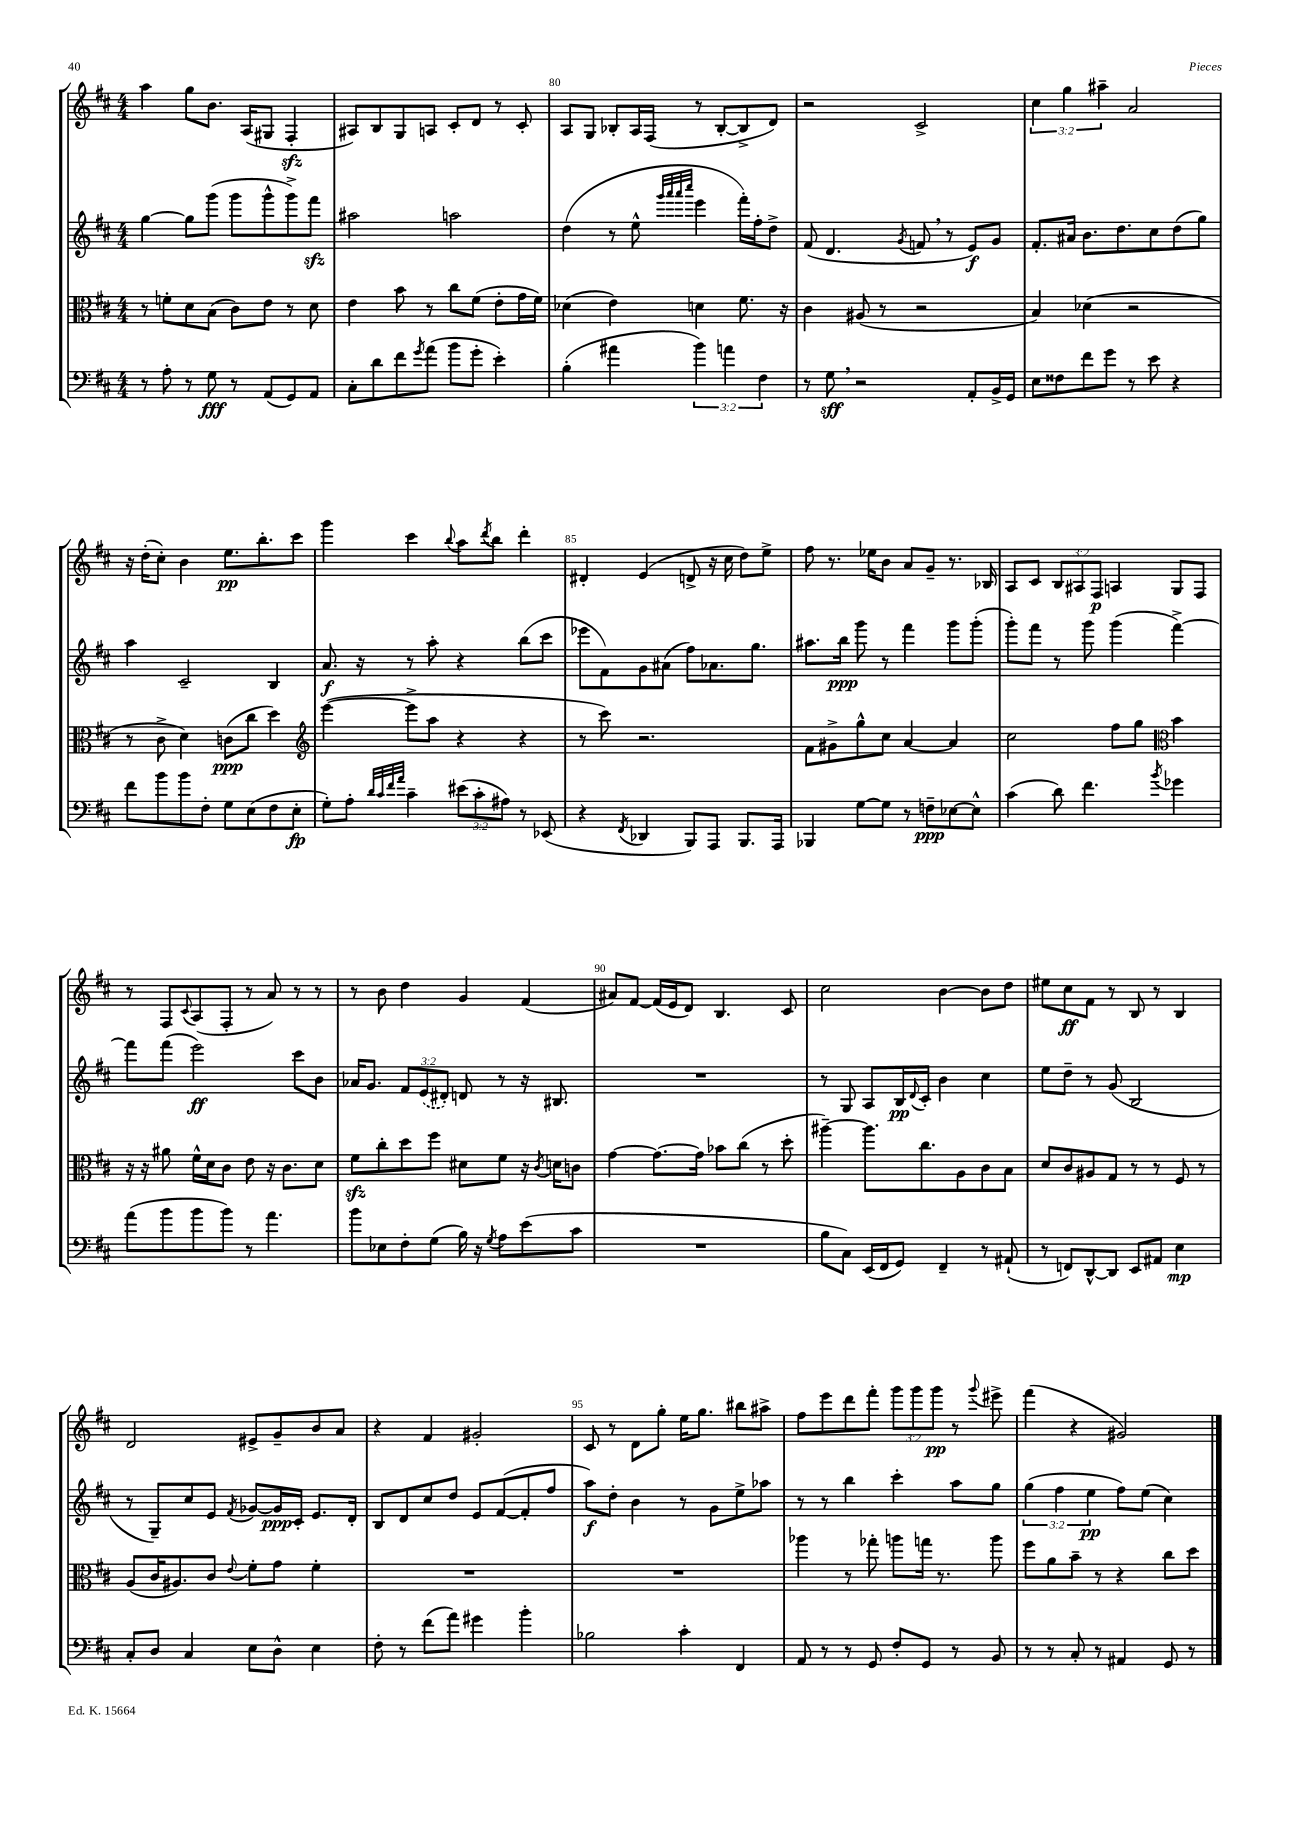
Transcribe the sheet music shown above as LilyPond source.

<<
\new StaffGroup <<
\new Staff = "s0" {
    \clef treble \key d \major \numericTimeSignature \time 4/4 \override Staff.TupletNumber.text = #tuplet-number::calc-fraction-text
    a''4 g''8 b'8. a16( gis8 fis4-.\sfz |
    ais8) b8 g8 a8 cis'8-. d'8 r8 cis'8-. |
    a8 g8 bes8-. a16 fis16( r8 bes8~-. bes8-> d'8) |
    r2 cis'2-> |
    \tuplet 3/2 { cis''4 g''4 ais''4-- } a'2 |
    r16 d''16-.( cis''8-.) b'4 e''8.\pp b''8.-. cis'''8 |
    g'''4 cis'''4 \appoggiatura { b''8 } a''8 \acciaccatura { d'''8 } b''8 d'''4-. |
    dis'4-. e'4( d'8-> r16 cis''16 d''8) e''8-> |
    fis''8 r8. ees''16 b'8 a'8 g'8-- r8. bes16 |
    a8 cis'8 \tuplet 3/2 { b8 ais8 fis8\p } a4 g8 fis8 |
    r8 fis8 \appoggiatura { cis'8 } a8( fis8-. r8 a'8) r8 r8 |
    r8 b'8 d''4 g'4 fis'4( |
    ais'8) fis'8~ fis'16( e'16 d'8) b4. cis'8 |
    cis''2 b'4~ b'8 d''8 |
    eis''8 cis''8\ff fis'8 r8 b8 r8 b4 |
    d'2 eis'8-> g'8-- b'8 a'8 |
    r4 fis'4 gis'2-. |
    cis'8 r8 d'8 g''8-. e''16 g''8. bis''8 ais''8-> |
    fis''8 e'''8 d'''8 fis'''8-. \tuplet 3/2 { g'''8 g'''8 g'''8\pp } r8 \appoggiatura { g'''8 } eis'''8-> |
    fis'''4( r4 gis'2) \bar "|." |
}
\new Staff = "s1" {
    \clef treble \key d \major \numericTimeSignature \time 4/4 \override Staff.TupletNumber.text = #tuplet-number::calc-fraction-text
    g''4~ g''8 g'''8( g'''8 g'''8-^ g'''8->) fis'''8\sfz |
    ais''2 a''2 |
    d''4( r8 e''8-^ \grace { g'''32 a'''32 a'''32 cis''''32 } e'''4 fis'''16-.) fis''16-. d''8-> |
    fis'8( d'4. \acciaccatura { g'8 } f'8 \breathe r8 e'8\f) g'8 |
    fis'8.-. ais'16 b'8. d''8. cis''8 d''8( g''8) |
    a''4 cis'2-- b4 |
    a'8.\f r16 r8 a''8-. r4 b''8( cis'''8 |
    ees'''8 fis'8) g'8 ais'8( fis''8) aes'8. g''8. |
    ais''8. b''16\ppp g'''8 r8 fis'''4 g'''8 g'''8-.( |
    g'''8-.) fis'''8 r8 g'''8 g'''4( fis'''4~->) |
    fis'''8 fis'''8( e'''2\ff) cis'''8 b'8 |
    aes'16 g'8. \tuplet 3/2 { fis'8 \once \slurDashed e'8( dis'8-.) } d'8 r8 r16 bis8. |
    R1 |
    r8 g8 a8 b16\pp \appoggiatura { d'8 } cis'16-. b'4 cis''4 |
    e''8 d''8-- r8 g'8( b2 |
    r8 g8--) cis''8 e'8 \acciaccatura { fis'8 } ges'8~ ges'16\ppp cis'16-. e'8. d'16-. |
    b8 d'8 cis''8 d''8 e'8 fis'8~( fis'8-. fis''8 |
    a''8\f) d''8-. b'4 r8 g'8 e''8-> aes''8 |
    r8 r8 b''4 cis'''4-. a''8 g''8 |
    \tuplet 3/2 { g''4( fis''4 e''4\pp } fis''8) e''8( cis''4) \bar "|." |
}
\new Staff = "s2" {
    \clef alto \key d \major \numericTimeSignature \time 4/4
    r8 f'8-. d'8 b8( cis'8) e'8 r8 d'8 |
    e'4 b'8 r8 cis''8 fis'8( e'8-. g'16 fis'16) |
    des'4( e'4) d'4 fis'8. r16 |
    cis'4 ais8( r8 r2 |
    b4) des'4( r2 |
    r8 cis'8-> d'4) c'8\ppp( cis''8 d''4) |
    \clef treble e'''4~( e'''8-> a''8 r4 r4 |
    r8 cis'''8) r2. |
    fis'8 gis'8-> g''8-^ cis''8 a'4~ a'4 |
    cis''2 fis''8 g''8 \clef alto b'4 |
    r16 r16 ais'8 fis'16-^ d'16 cis'8 e'8 r16 cis'8. d'8 |
    fis'8\sfz cis''8-. d''8 fis''8 dis'8 fis'8 r16 \acciaccatura { cis'8 } d'16 c'8 |
    g'4~ g'8.~ g'16 bes'8 cis''8( r8 d''8-. |
    ais''4~--) ais''8. cis''8. a8 cis'8 b8 |
    d'8 cis'8 ais8 g8 r8 r8 fis8 r8 |
    a8( cis'16 ais8.) cis'8 \appoggiatura { e'8 } fis'8-. g'8 fis'4-. |
    R1 |
    R1 |
    aes''4 r8 ges''8-. a''8 g''16 r8. a''8 |
    fis''8 a'8 b'8-- r8 r4 cis''8 d''8 \bar "|." |
}
\new Staff = "s3" {
    \clef bass \key d \major \numericTimeSignature \time 4/4 \override Staff.TupletNumber.text = #tuplet-number::calc-fraction-text
    r8 a8-. r8 g8\fff r8 a,8( g,8) a,8 |
    cis8-. d'8 fis'8 \acciaccatura { g'8 } a'8( b'8 g'8-. e'4-.) |
    b4-.( ais'4 \tuplet 3/2 { b'4) a'4 fis4 } |
    r8 g8\sff \breathe r2 a,8-. b,16-> g,16 |
    e8 fisis8 fis'8 g'8 r8 e'8 r4 |
    fis'8 b'8 b'8 fis8-. g8 e8( fis8 e8-.\fp |
    g8-.) a8-. \grace { d'32 cis'32 fis'32 a'32 } cis'4-- \tuplet 3/2 { eis'8( cis'8-. ais8) } r8 ees,8( |
    r4 \acciaccatura { fis,8 } des,4 b,,8) a,,8 b,,8. a,,16 |
    bes,,4 g8~ g8 r8 f8--\ppp ees8~ ees8-^ |
    cis'4( d'8) fis'4. \acciaccatura { b'8 } ges'4 |
    a'8( b'8 b'8 b'8) r8 a'4. |
    b'8 ees8 fis8-. g8( b16) r16 \acciaccatura { g8 } a8 e'8( cis'8 |
    R1 |
    b8 cis8) e,16( fis,16 g,8) fis,4-- r8 ais,8-!( |
    r8 f,8) d,8~-^ d,8 e,8 ais,8 e4\mp |
    cis8-. d8 cis4 e8 d8-^ e4 |
    fis8-. r8 fis'8( a'8) gis'4 b'4-. |
    bes2 cis'4-. fis,4 |
    a,8 r8 r8 g,8 fis8-. g,8 r8 b,8 |
    r8 r8 cis8-. r8 ais,4 g,8 r8 \bar "|." |
}
>>
>>
\layout { \context { \Score currentBarNumber = #78 \override BarNumber.break-visibility = ##(#f #t #t) barNumberVisibility = #(every-nth-bar-number-visible 5) } }
